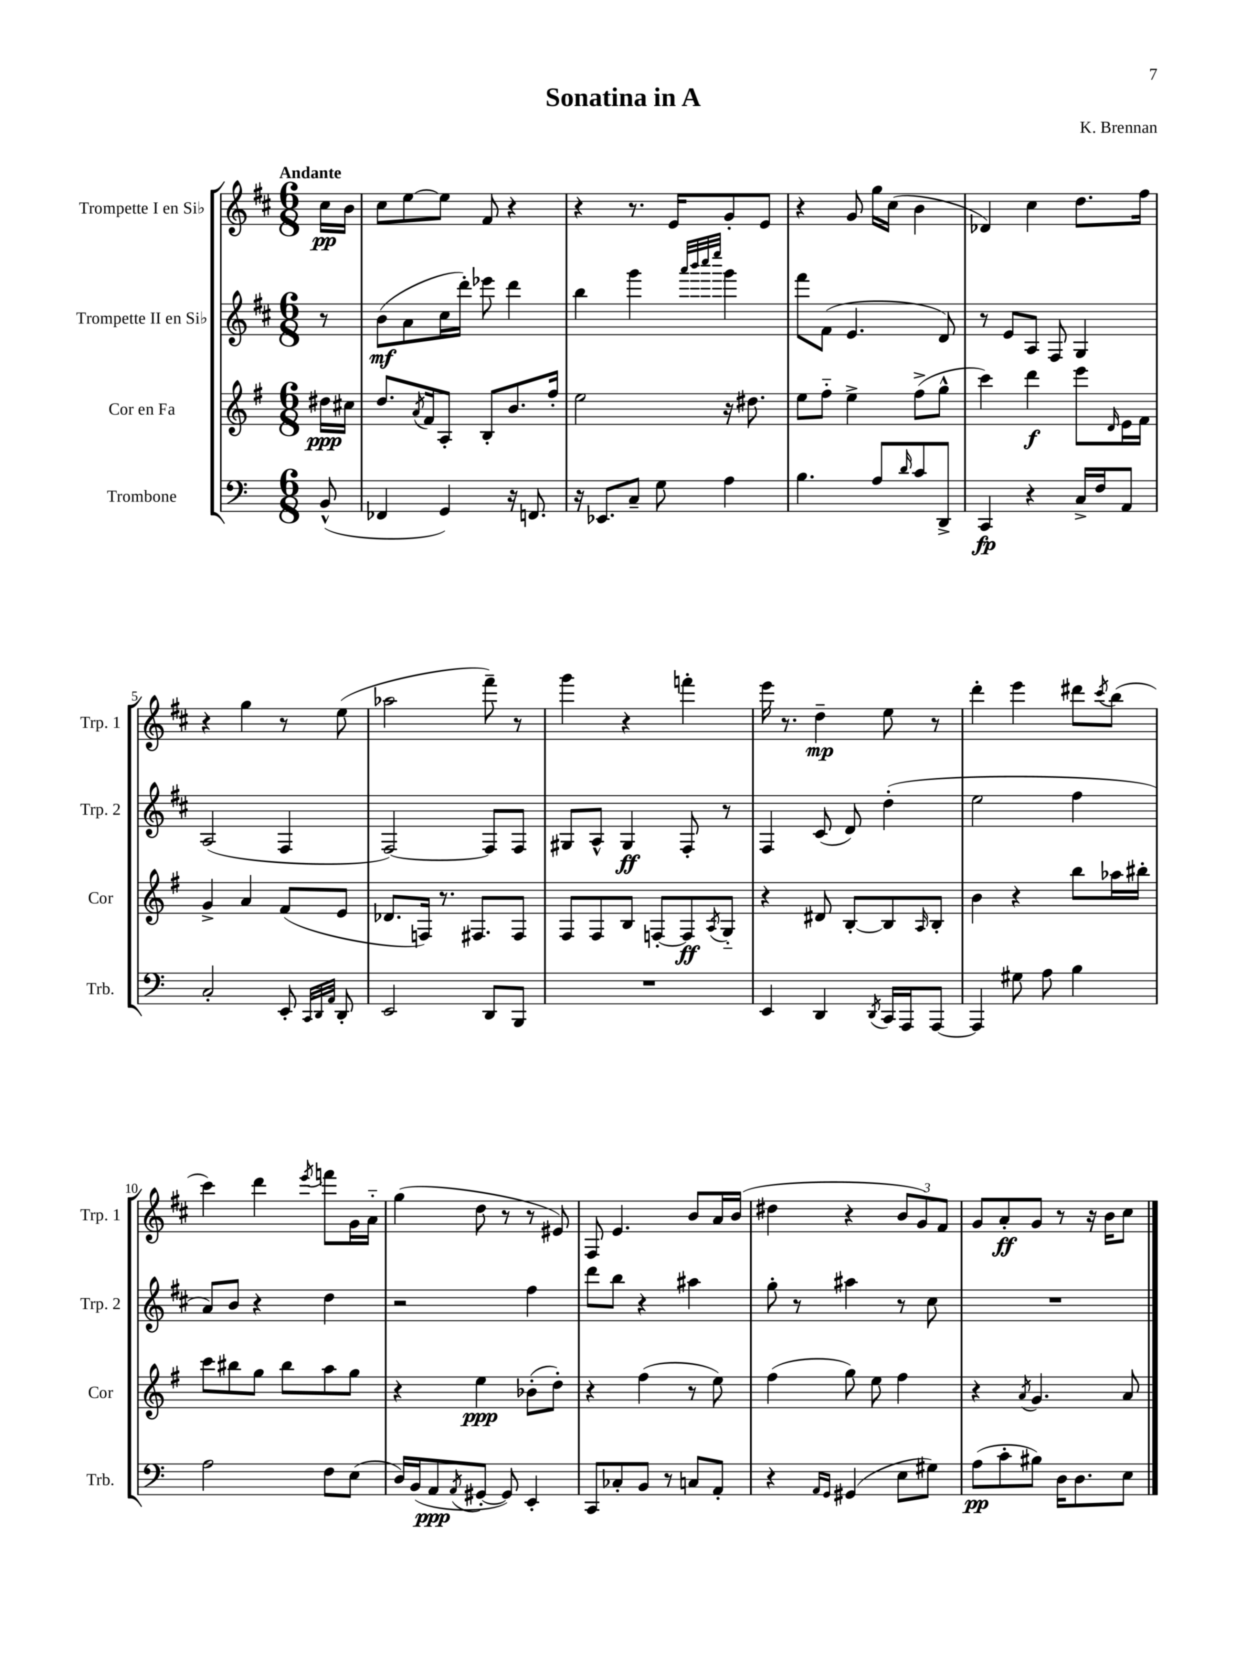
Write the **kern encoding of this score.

**kern	**kern	**kern	**kern
*staff4	*staff3	*staff2	*staff1
*clefF4	*clefG2	*clefG2	*clefG2
*k[]	*k[f#]	*k[f#c#]	*k[f#c#]
*M6/8	*M6/8	*M6/8	*M6/8
(8BB^^	16dd#	8r	16cc#
.	16cc#	.	16b
=	=	=	=
4FF-	8.dd	(8b	8cc#
.	.	8a	[8ee
.	8qa	.	.
.	16f#	.	.
4GG)	8A'	16cc#	8ee]
.	.	16ddd')	.
.	8B'	8eee-	8f#
16r	8.b	4ddd	4r
8.FF	.	.	.
.	16ff#'	.	.
=	=	=	=
16r	2ee	4bb	4r
8.EE-	.	.	.
8C~	.	4ggg	8.r
8G	.	.	.
.	.	.	16e
.	.	32qqaaa	.
.	.	32qqbbb	.
.	.	32qqcccc#	.
.	.	32qqeeee	.
4A	16r	4ggg	8g'
.	8.dd#	.	.
.	.	.	8e
=	=	=	=
4.B	8ee	8fff#	4r
.	8ff#'~	(8f#	.
.	4ee^	4.e	8g
8A	.	.	16gg
.	.	.	(16cc#
16qqd	.	.	.
8c	(8ff#^	.	4b
8DD^	8gg^^	8d)	.
=	=	=	=
4CC	4ccc)	8r	4d-)
.	.	8e	.
4r	4ddd	8A	4cc#
.	.	8F#	.
16C^	8eee	4G	8.dd
16F	.	.	.
.	16qqd	.	.
8AA	16e	.	.
.	16f#	.	16ff#
=	=	=	=
2C'	4g^	(2A	4r
.	4a	.	4gg
8EE'	(8f#	4F#	8r
32qqCC	.	.	.
32qqDD	.	.	.
32qqAA	.	.	.
8DD'	8e	.	(8ee
=	=	=	=
2EE	8.d-	[2F#)	2aa-
.	16F)	.	.
.	8.r	.	.
.	8.F#	.	.
8DD	.	8F#]	8fff#~)
8BBB	8F#	8F#	8r
=	=	=	=
2.r	8F#	8G#	4ggg
.	8F#	8A^^	.
.	8B	4G#	4r
.	[8F'	.	.
.	8F]	8F#'	4fff'
.	8qA	.	.
.	8G'~	8r	.
=	=	=	=
4EE	4r	4F#	16eee
.	.	.	8.r
4DD	8d#	(8c#	4dd~
.	[8B'	8d)	.
8qDD	.	.	.
16CC	8B]	(4dd'	8ee
16AAA	.	.	.
.	16qqA	.	.
[8AAA	8B'	.	8r
=	=	=	=
4AAA]	4b	2ee	4ddd'
8G#	4r	.	4eee
8A	.	.	.
4B	8bb	4ff#	8ddd#
.	.	.	8qccc#
.	16aa-	.	(8bb
.	16bb#'	.	.
=	=	=	=
2A	8ccc	8a)	4ccc#)
.	8bb#	8b	.
.	8gg	4r	4ddd
.	8bb#	.	.
.	.	.	8qeee
8F	8aa	4dd	8fff
(8E	8gg	.	16g
.	.	.	16a'~
=	=	=	=
16D)	4r	2r	(4gg
(16BB	.	.	.
8AA	.	.	.
8qAA	.	.	.
[8GG#'	4ee	.	8dd
8GG#])	.	.	8r
4EE'	(8b-'	4ff#	8r
.	8dd')	.	8e#)
=	=	=	=
8CC	4r	8ddd	8F#
8C-'	.	8bb	4.e
8BB	(4ff#	4r	.
8r	.	.	.
8C	8r	4aa#	8b
8AA'	8ee)	.	16a
.	.	.	(16b
=	=	=	=
4r	(4ff#	8gg'	4dd#
.	.	8r	.
16qqAA	.	.	.
16qqGG	.	.	.
(4GG#	8gg)	4aa#	4r
.	8ee	.	.
8E	4ff#	8r	12b
.	.	.	12g)
8G#)	.	8cc#	.
.	.	.	12f#
=	=	=	=
(8A	4r	2.r	8g
8c'	.	.	8a'
.	8qa	.	.
8B#)	4.g	.	8g
16D	.	.	8r
8.D	.	.	.
.	.	.	16r
.	.	.	16b
8E	8a	.	8cc#
==	==	==	==
*-	*-	*-	*-
